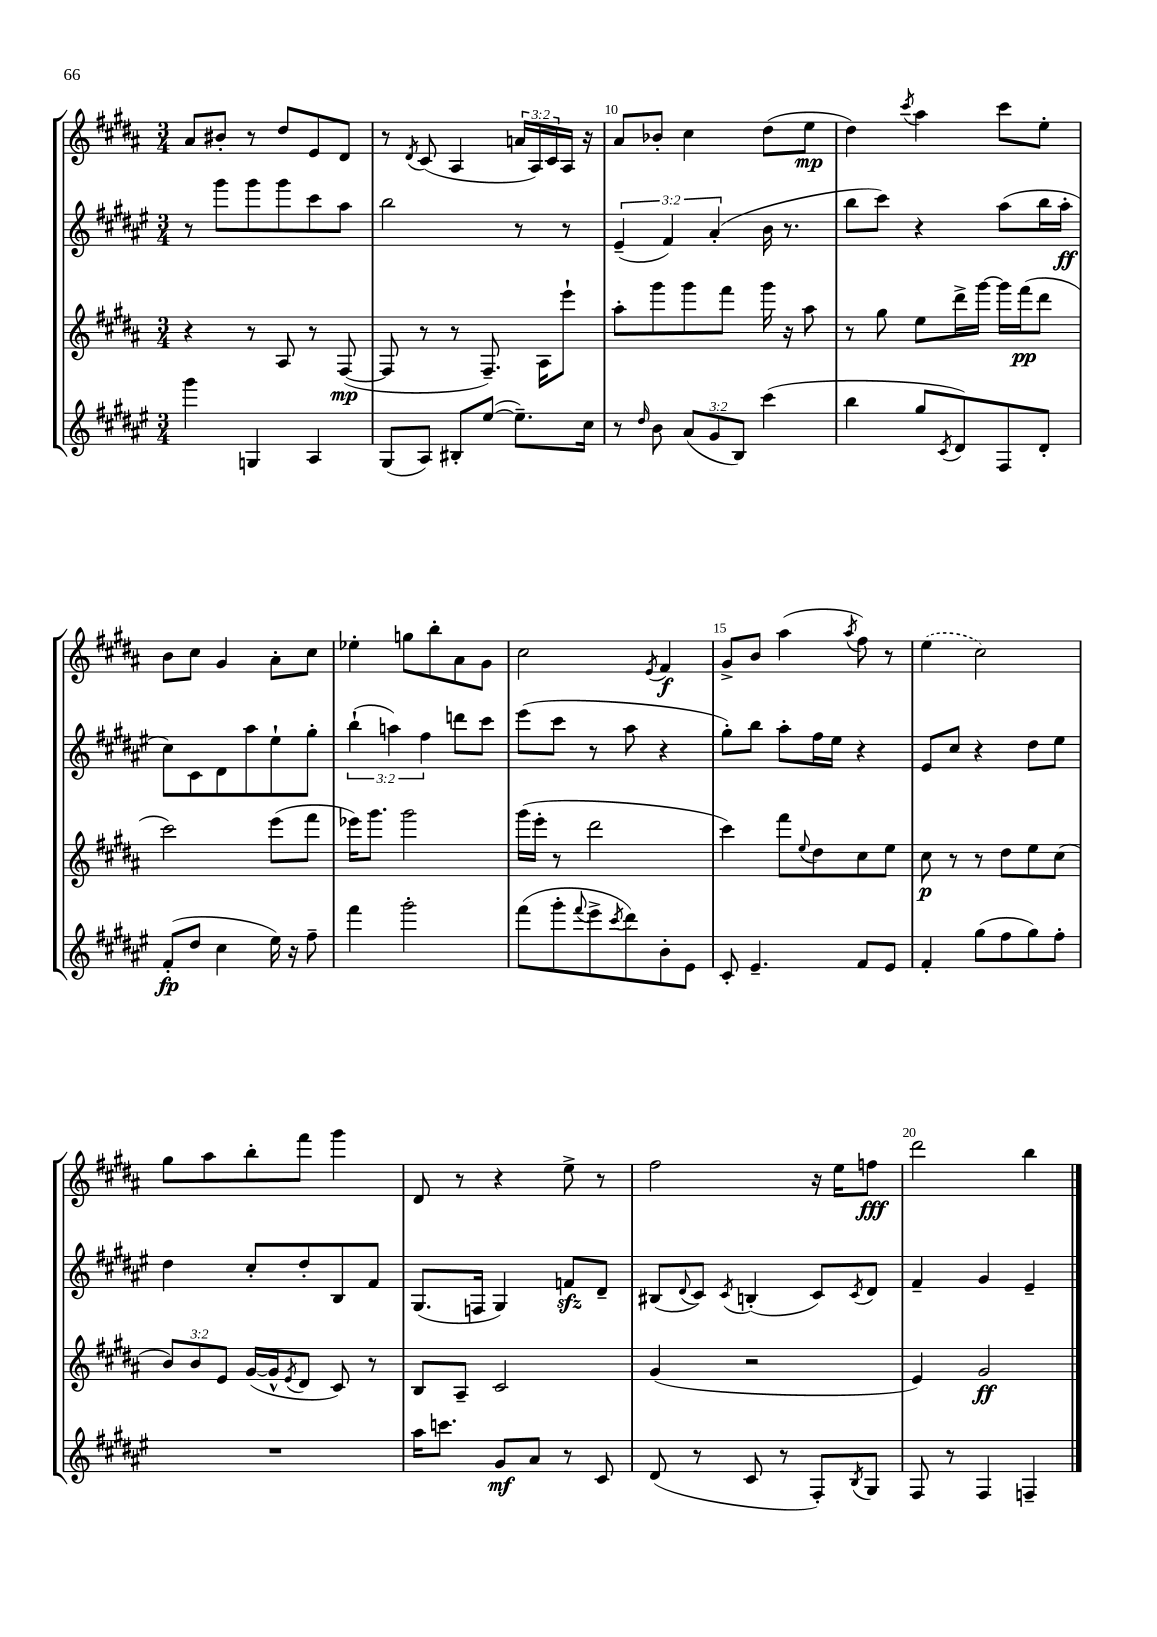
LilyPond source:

<<
\new StaffGroup <<
\new Staff = "s0" {
    \clef treble \key b \major \numericTimeSignature \time 3/4 \override Staff.TupletNumber.text = #tuplet-number::calc-fraction-text
    ais'8 bis'8-. r8 dis''8 e'8 dis'8 |
    r8 \acciaccatura { dis'8 } cis'8( ais4 \tuplet 3/2 { a'16 ais16) cis'16 } ais16 r16 |
    ais'8 bes'8-. cis''4 dis''8( e''8\mp |
    dis''4) \acciaccatura { cis'''8 } ais''4 cis'''8 e''8-. |
    b'8 cis''8 gis'4 ais'8-. cis''8 |
    ees''4-. g''8 b''8-. ais'8 gis'8 |
    cis''2 \acciaccatura { e'8 } fis'4\f |
    gis'8-> b'8 ais''4( \acciaccatura { ais''8 } fis''8) r8 |
    \once \slurDashed e''4( cis''2) |
    gis''8 ais''8 b''8-. fis'''8 gis'''4 |
    dis'8 r8 r4 e''8-> r8 |
    fis''2 r16 e''16 f''8\fff |
    dis'''2 b''4 \bar "|." |
}
\new Staff = "s1" {
    \clef treble \key fis \major \numericTimeSignature \time 3/4 \override Staff.TupletNumber.text = #tuplet-number::calc-fraction-text
    r8 gis'''8 gis'''8 gis'''8 cis'''8 ais''8 |
    b''2 r8 r8 |
    \tuplet 3/2 { eis'4--( fis'4) ais'4-.( } b'16 r8. |
    b''8 cis'''8) r4 ais''8( b''16 ais''16-.\ff |
    cis''8) cis'8 dis'8 ais''8 eis''8-! gis''8-. |
    \tuplet 3/2 { b''4-!( a''4) fis''4 } d'''8 cis'''8 |
    eis'''8( cis'''8 r8 ais''8 r4 |
    gis''8-.) b''8 ais''8-. fis''16 eis''16 r4 |
    eis'8 cis''8 r4 dis''8 eis''8 |
    dis''4 cis''8-. dis''8-. b8 fis'8 |
    gis8.( f16 gis4) f'8\sfz dis'8-- |
    bis8( \appoggiatura { dis'8 } cis'8) \acciaccatura { cis'8 } b4-.( cis'8) \acciaccatura { cis'8 } dis'8 |
    fis'4-- gis'4 eis'4-- \bar "|." |
}
\new Staff = "s2" {
    \clef treble \key b \major \numericTimeSignature \time 3/4 \override Staff.TupletNumber.text = #tuplet-number::calc-fraction-text
    r4 r8 ais8 r8 fis8~\mp( |
    fis8 r8 r8 fis8.--) ais16 e'''8-! |
    ais''8-. gis'''8 gis'''8 fis'''8 gis'''16 r16 ais''8 |
    r8 gis''8 e''8 dis'''16-> gis'''16~ gis'''16 fis'''16\pp( dis'''8 |
    cis'''2) e'''8( fis'''8 |
    ees'''16) gis'''8. gis'''2 |
    gis'''16( e'''16-. r8 dis'''2 |
    cis'''4) fis'''8 \appoggiatura { e''8 } dis''8 cis''8 e''8 |
    cis''8\p r8 r8 dis''8 e''8 cis''8( |
    \tuplet 3/2 { b'8) b'8 e'8 } gis'16~( gis'16-^ \acciaccatura { e'8 } dis'8 cis'8) r8 |
    b8 ais8-- cis'2 |
    gis'4( r2 |
    e'4) gis'2\ff \bar "|." |
}
\new Staff = "s3" {
    \clef treble \key fis \major \numericTimeSignature \time 3/4 \override Staff.TupletNumber.text = #tuplet-number::calc-fraction-text
    gis'''4 g4 ais4 |
    gis8( ais8) bis8-. eis''8~( eis''8.--) cis''16 |
    r8 \grace { dis''16 } b'8 \tuplet 3/2 { ais'8( gis'8 b8) } cis'''4( |
    b''4 gis''8 \acciaccatura { cis'8 } dis'8) fis8 dis'8-. |
    fis'8-.\fp( dis''8 cis''4 eis''16) r16 fis''8-- |
    fis'''4 gis'''2-. |
    fis'''8( gis'''8-. \appoggiatura { fis'''8 } eis'''8-> \acciaccatura { cis'''8 } dis'''8) b'8-. eis'8 |
    cis'8-. eis'4.-- fis'8 eis'8 |
    fis'4-. gis''8( fis''8 gis''8) fis''8-. |
    R2. |
    ais''16 c'''8. gis'8\mf ais'8 r8 cis'8 |
    dis'8( r8 cis'8 r8 fis8-.) \acciaccatura { b8 } gis8 |
    fis8 r8 fis4 f4-- \bar "|." |
}
>>
>>
\layout { \context { \Score currentBarNumber = #8 \override BarNumber.break-visibility = ##(#f #t #t) barNumberVisibility = #(every-nth-bar-number-visible 5) } }
